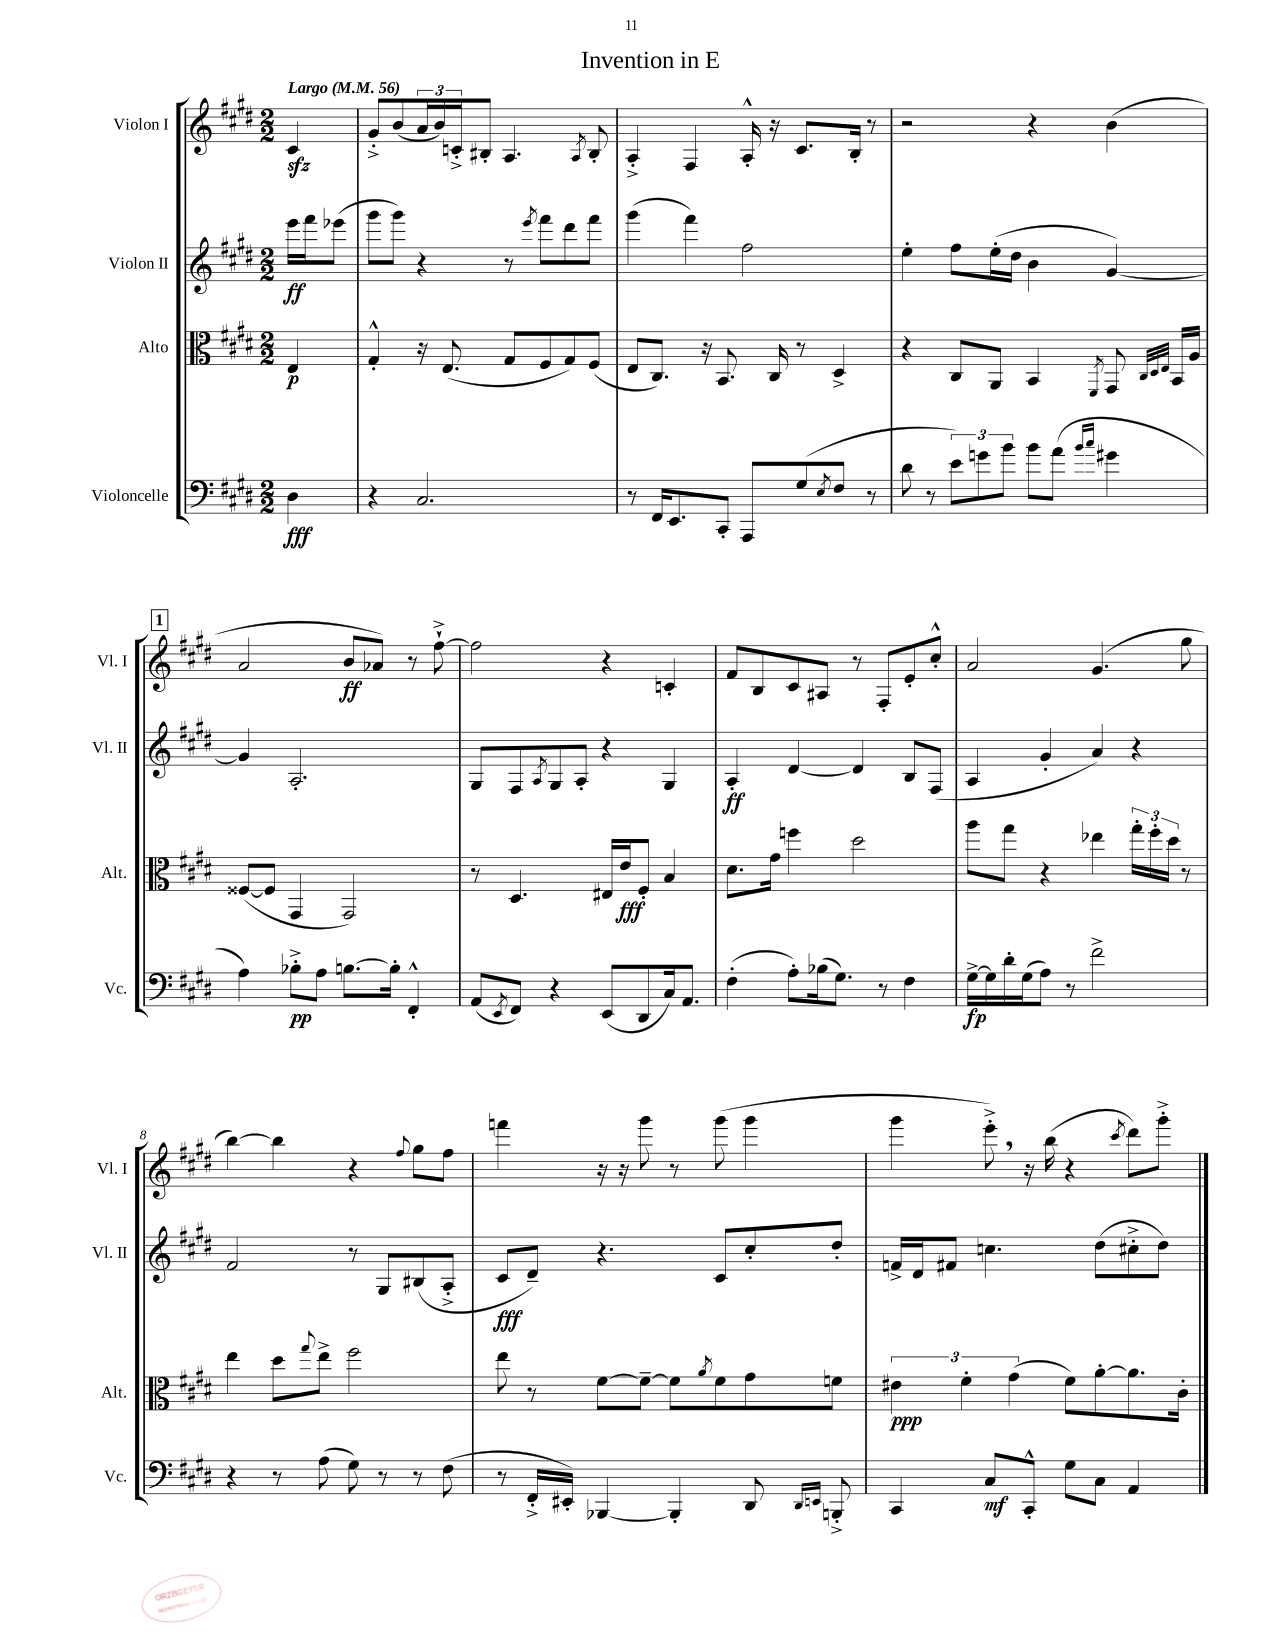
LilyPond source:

\header { title = "Invention in E" }
<<
\new StaffGroup <<
\new Staff = "s0" \with { instrumentName = "Violon I" shortInstrumentName = "Vl. I" } {
    \clef treble \key e \major \numericTimeSignature \time 2/2 \partial 4 \tempo "Largo" 4 = 56
    cis'4\sfz |
    gis'8-.-> b'8( \tuplet 3/2 { a'16 b'16) c'16-.-> } bis8-. a4. \acciaccatura { a8 } bis8-. |
    a4-.-> fis4 a16-.-^ r16 cis'8. b16-. r8 |
    r2 r4 b'4( |
    \mark \markup { \box "1" } a'2 b'8\ff aes'8) r8 fis''8~-!-> |
    fis''2 r4 c'4-. |
    fis'8 b8 cis'8 ais8 r8 fis8-. e'8-. cis''8-.-^ |
    a'2 gis'4.( gis''8 |
    b''4~) b''4 r4 \appoggiatura { fis''8 } gis''8 fis''8 |
    f'''4 r16 r16 gis'''8 r8 gis'''8( gis'''4 |
    gis'''4 e'''8-.->) \breathe r16 b''16( r4 \acciaccatura { cis'''8 } dis'''8) gis'''8-.-> \bar "|." |
}
\new Staff = "s1" \with { instrumentName = "Violon II" shortInstrumentName = "Vl. II" } {
    \clef treble \key e \major \numericTimeSignature \time 2/2 \partial 4
    e'''16\ff fis'''16 ees'''8( |
    gis'''8 gis'''8) r4 r8 \acciaccatura { e'''8 } fis'''8 dis'''8 fis'''8 |
    gis'''4( fis'''4) fis''2 |
    e''4-. fis''8 e''16-.( dis''16 b'4 gis'4~) |
    \mark \markup { \box "1" } gis'4 a2.-. |
    gis8 fis8 \acciaccatura { a8 } gis8 a8-. r4 gis4 |
    a4-.\ff dis'4~ dis'4 b8 fis8( |
    a4 gis'4-. a'4) r4 |
    fis'2 r8 gis8 bis8( a8-.-> |
    cis'8\fff dis'8--) r4. cis'8 cis''8-. dis''8-. |
    f'16-> dis'16 fis'8 c''4. dis''8( cis''8-.-> dis''8) \bar "|." |
}
\new Staff = "s2" \with { instrumentName = "Alto" shortInstrumentName = "Alt." } {
    \clef alto \key e \major \numericTimeSignature \time 2/2 \partial 4
    e4\p |
    gis4-.-^ r16 e8.( gis8 fis8 gis8) fis8( |
    e8 cis8.) r16 b,8. cis16 r8 dis4-> |
    r4 cis8 a,8 b,4 \acciaccatura { fis,8 } gis,8 \grace { cis32 dis32 e32 } b,16 a16 |
    \mark \markup { \box "1" } fisis8~( fisis8 gis,4 gis,2) |
    r8 dis4. eis16 e'16\fff fis8-. b4 |
    dis'8. gis'16 f''4 dis''2 |
    a''8 gis''8 r4 ees''4 \tuplet 3/2 { gis''16-. fis''16-. dis''16 } r8 |
    e''4 dis''8 \appoggiatura { gis''8 } e''8-> fis''2 |
    e''8 r8 fis'8~ fis'8~-- fis'8 \acciaccatura { a'8 } fis'8 gis'8 f'8 |
    \tuplet 3/2 { eis'4\ppp fis'4-. gis'4( } fis'8) a'8~-. a'8. cis'16-. \bar "|." |
}
\new Staff = "s3" \with { instrumentName = "Violoncelle" shortInstrumentName = "Vc." } {
    \clef bass \key e \major \numericTimeSignature \time 2/2 \partial 4
    dis4\fff |
    r4 cis2. |
    r8 fis,16 e,8. cis,8-. a,,8 gis8( \acciaccatura { e8 } fis8 r8 |
    dis'8 r8 \tuplet 3/2 { e'8) g'8 b'8 } b'8 a'8( \grace { b'16 cis''16 } gis'4 |
    \mark \markup { \box "1" } a4) bes8-.->\pp a8 b8.~ b16-. fis,4-.-^ |
    a,8( \acciaccatura { e,8 } fis,8) r4 e,8( dis,8 cis16) a,8. |
    fis4-.( a8-.) bes16( gis8.) r8 fis4 |
    gis16~->\fp gis16 dis'16-. gis16( a8) r8 fis'2-> |
    r4 r8 a8( gis8) r8 r8 fis8( |
    r8 fis,16-.-> eis,16-.) bes,,4~ bes,,4-. dis,8 \grace { dis,16 e,16 } b,,8-.-> |
    cis,4 cis8\mf cis,8-.-^ gis8 cis8 a,4 \bar "|." |
}
>>
>>
